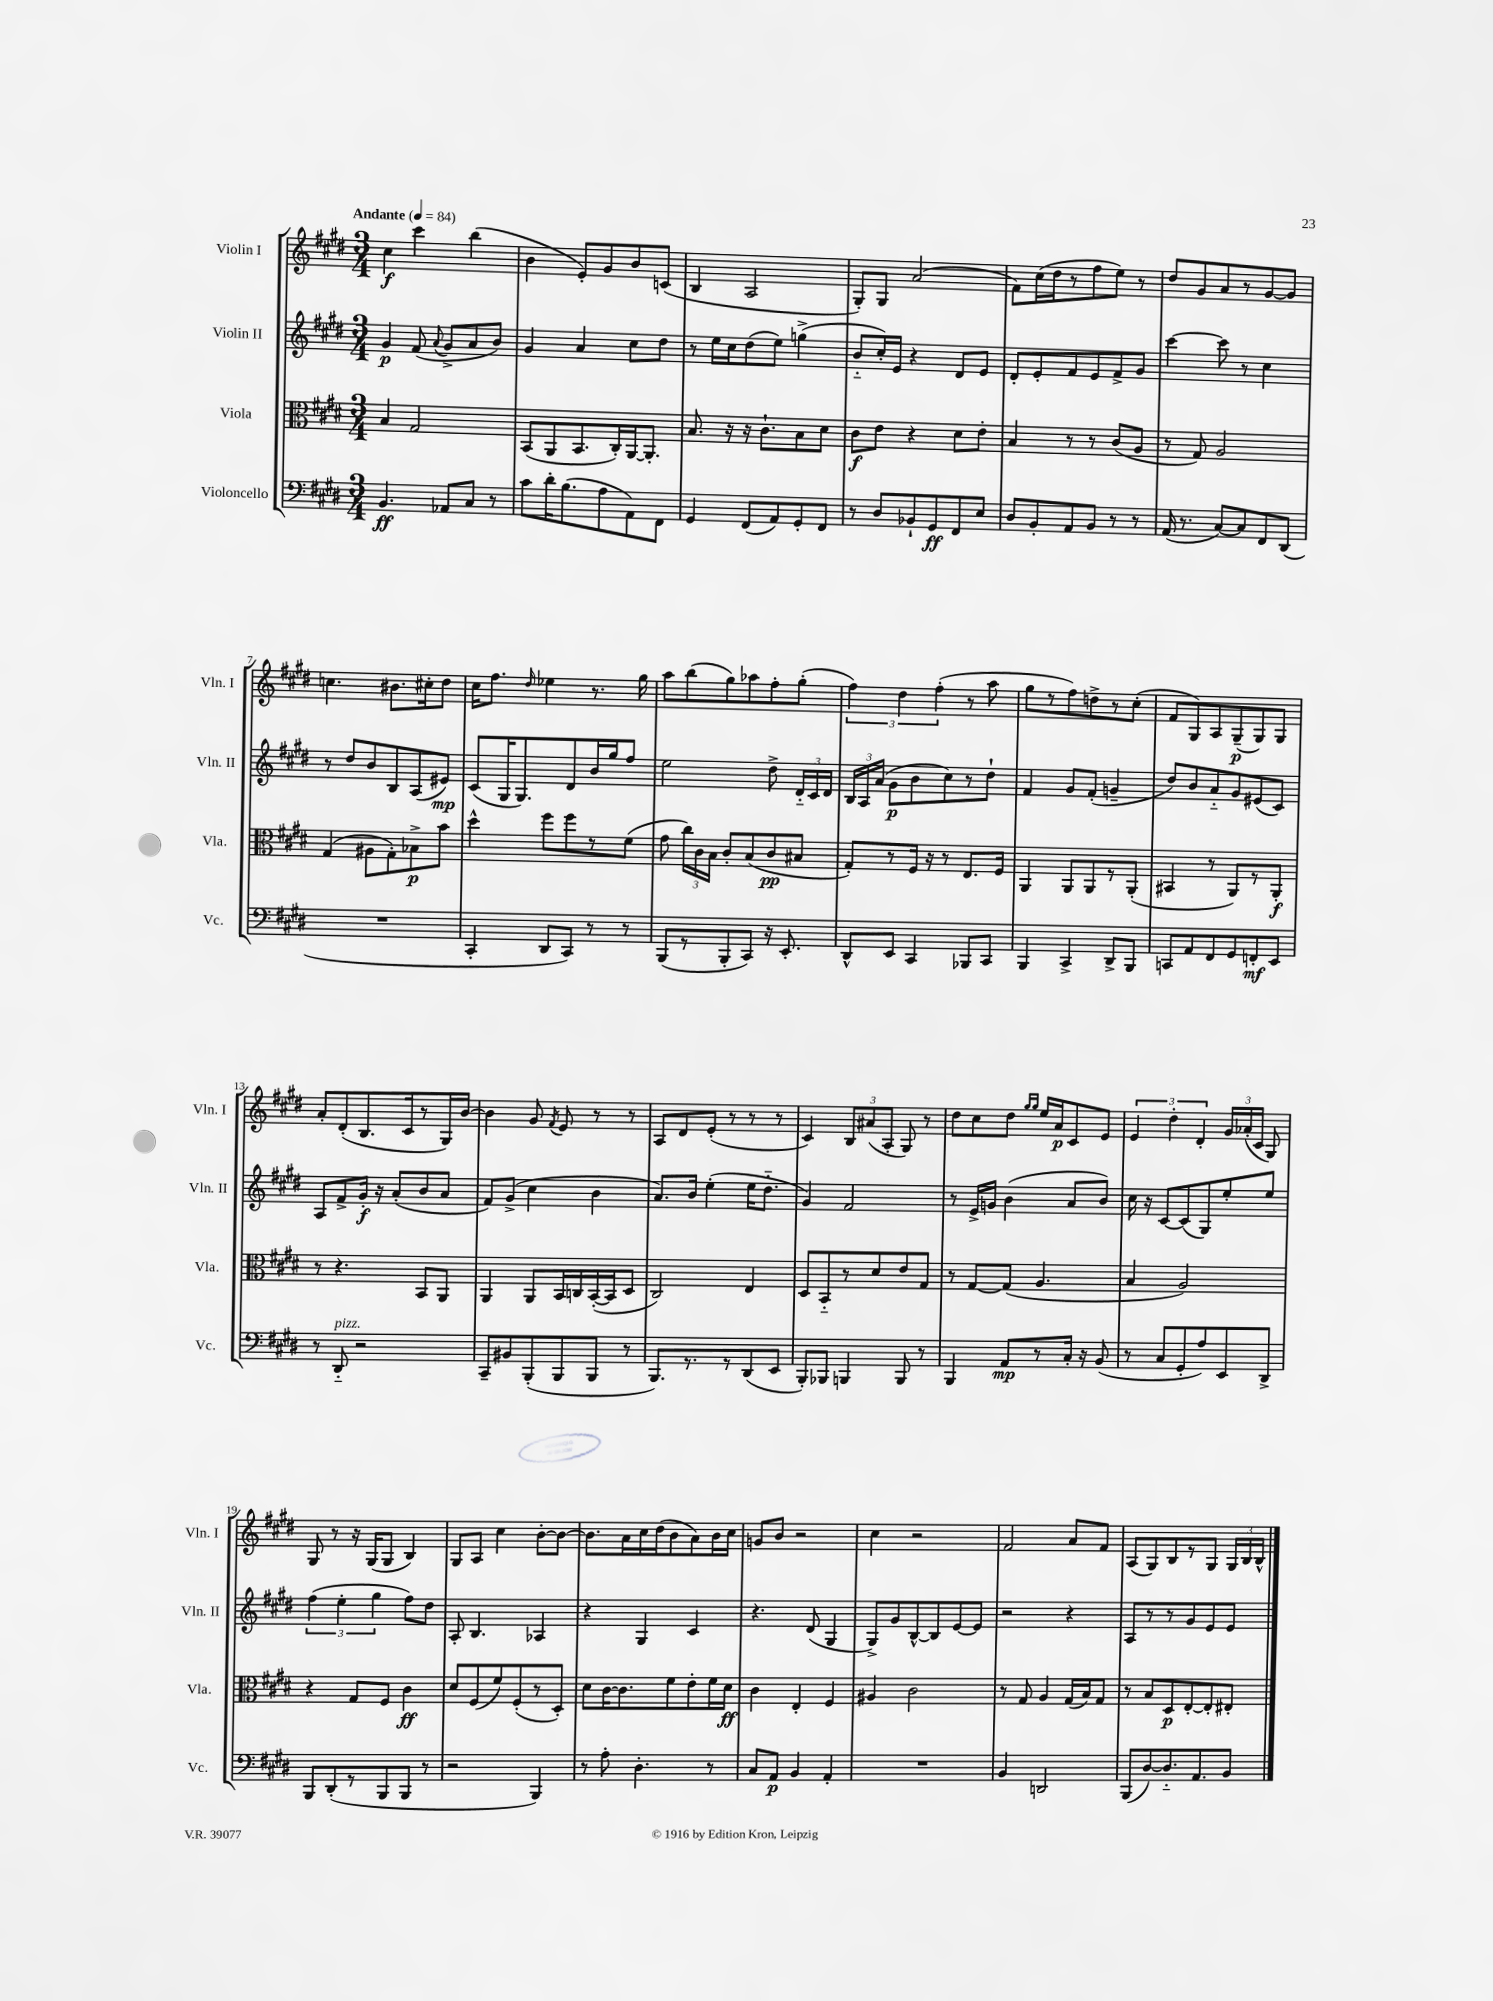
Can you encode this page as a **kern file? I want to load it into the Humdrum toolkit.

**kern	**dynam	**kern	**dynam	**kern	**dynam	**kern	**dynam
*part4	*part4	*part3	*part3	*part2	*part2	*part1	*part1
*staff4	*staff4	*staff3	*staff3	*staff2	*staff2	*staff1	*staff1
*I"Violoncello	*	*I"Viola	*	*I"Violin II	*	*I"Violin I	*
*I'Vc.	*	*I'Vla.	*	*I'Vln. II	*	*I'Vln. I	*
*clefF4	*	*clefC3	*	*clefG2	*	*clefG2	*
*k[f#c#g#d#]	*	*k[f#c#g#d#]	*	*k[f#c#g#d#]	*	*k[f#c#g#d#]	*
*M3/4	*	*M3/4	*	*M3/4	*	*M3/4	*
*MM84	*	*MM84	*	*MM84	*	*MM84	*
=1	=1	=1	=1	=1	=1	=1	=1
!	!	!	!	!	!	!LO:TX:a:B:t=Andante	!
4.BB/	ff	4B/	.	4g#/	p	4cc#\	f
.	.	2G#/	.	(8f#/	.	4ccc#\	.
.	.	.	.	8qqa/	.	.	.
8AA-X/L	.	.	.	8g#^/L	.	.	.
8C#/J	.	.	.	8a/	.	(4bb\	.
8r	.	.	.	8b/J)	.	.	.
=2	=2	=2	=2	=2	=2	=2	=2
8c#\L	.	(8BB/L	.	4g#/	.	4b\	.
16d#'\K	.	8AA/	.	.	.	.	.
(8.B\	.	.	.	.	.	.	.
.	.	8.BB/	.	4a/	.	8e'/L)	.
8A\	.	.	.	.	.	8g#/	.
.	.	16C#'/L)	.	.	.	.	.
8AA\)	.	[16AA/J	.	8cc#\L	.	8b/	.
.	.	8.AA'/J]	.	.	.	.	.
8FF#\J	.	.	.	8dd#\J	.	(8cn/J	.
=3	=3	=3	=3	=3	=3	=3	=3
4GG#/	.	8.B/	.	8r	.	4B/	.
.	.	.	.	16ee\LL	.	.	.
.	.	16r	.	16cc#\J	.	.	.
(8FF#/L	.	16r	.	(8dd#\	.	2A/	.
.	.	8.c#`\L	.	.	.	.	.
8AA/)	.	.	.	8ee\J)	.	.	.
8GG#'/	.	8B\	.	(4ggn^\	.	.	.
8FF#/J	.	8d#\J	.	.	.	.	.
=4	=4	=4	=4	=4	=4	=4	=4
8r	.	8c#\L	f	8b/L	.	8G#'/L)	.
8D#/L	.	8e\J	.	16cc#'/L)	.	8G#/J	.
.	.	.	.	16e/JJ	.	.	.
8BB-X`/	.	4r	.	4r	.	(2a/	.
8GG#/	ff	.	.	.	.	.	.
8FF#/	.	8d#\L	.	8d#/L	.	.	.
8E/J	.	8e'\J	.	8e/J	.	.	.
=5	=5	=5	=5	=5	=5	=5	=5
8D#/L	.	4B/	.	8d#'/L	.	8f#\L)	.
8BB'/	.	.	.	8e'/	.	(16cc#\L	.
.	.	.	.	.	.	16dd#\J	.
8AA/	.	8r	.	8f#/	.	8r	.
8BB/J	.	8r	.	8e/	.	8ff#\	.
8r	.	(8c#/L	.	8f#^/	.	8ee\J)	.
8r	.	8A/J	.	8g#/J	.	8r	.
=6	=6	=6	=6	=6	=6	=6	=6
(16AA/	.	8r	.	[4ccc#\	.	8dd#/L	.
8.r	.	.	.	.	.	.	.
.	.	8G#/)	.	.	.	8g#/	.
[8C#/L)	.	2A/	.	8ccc#\]	.	8a/	.
8C#/]	.	.	.	8r	.	8r	.
8FF#/	.	.	.	4cc#\	.	[8g#/	.
(8DD#/J	.	.	.	.	.	8g#/J]	.
!!LO:LB:g=z
=7	=7	=7	=7	=7	=7	=7	=7
2.r	.	(4G#/	.	8r	.	4.ccn\	.
.	.	.	.	8dd#/L	.	.	.
.	.	8A#X\L	.	8b/	.	.	.
.	.	8G#'\)	.	8B/	.	8.b#X\L	.
.	.	8B-X^\	p	(8A/	.	.	.
.	.	.	.	.	.	16cc#X'\k	.
.	.	8b\J	.	8e#X/J)	mp	8dd#\J	.
=8	=8	=8	=8	=8	=8	=8	=8
4CC#'/	.	4dd#^^\	.	(8c#/L	.	16cc#\KL	.
.	.	.	.	.	.	8.ff#\J	.
.	.	.	.	16G#/K	.	.	.
.	.	.	.	8.G#/)	.	.	.
.	.	.	.	.	.	16qqdd#/	.
8DD#/L	.	8ff#\L	.	.	.	4ee-X\	.
8CC#/J)	.	8ff#\	.	8d#/	.	.	.
8r	.	8r	.	16b/L	.	8.r	.
.	.	.	.	16gg#/J	.	.	.
8r	.	(8f#\J	.	8ff#/J	.	.	.
.	.	.	.	.	.	16gg#\	.
=9	=9	=9	=9	=9	=9	=9	=9
(8BBB/L	.	8g#\	.	2ee\	.	8aa\L	.
8r	.	24cc#\LL)	.	.	.	(8bb\	.
.	.	24c#\	.	.	.	.	.
.	.	24B\JJ	.	.	.	.	.
8BBB'/	.	8c#'/L	.	.	.	8gg#\)	.
8CC#/J)	.	(8B/	.	.	.	8aa-X\	.
16r	.	8c#/	pp	8dd#^\	.	8ff#'\	.
8.EE'/	.	.	.	.	.	.	.
.	.	8B#X/J	.	24d#/LL	.	(8gg#'\J	.
.	.	.	.	24c#/	.	.	.
.	.	.	.	24d#/JJ	.	.	.
=10	=10	=10	=10	=10	=10	=10	=10
8DD#^^/L	.	8G#'/L)	.	24B/LL	.	6ff#\)	.
.	.	.	.	24A/	.	.	.
.	.	.	.	(24a/JJ	.	.	.
8EE/J	.	8r	.	8g#\L	p	.	.
.	.	.	.	.	.	6dd#\	.
4CC#/	.	16F#/Jk	.	8b\	.	.	.
.	.	16r	.	.	.	.	.
.	.	.	.	.	.	(6ff#'\	.
.	.	8r	.	8cc#\)	.	.	.
8BBB-X/L	.	8.E/L	.	8r	.	8r	.
8CC#/J	.	.	.	8dd#`\J	.	8aa\	.
.	.	16F#/Jk	.	.	.	.	.
=11	=11	=11	=11	=11	=11	=11	=11
4BBB/	.	4AA/	.	4f#/	.	8gg#\L	.
.	.	.	.	.	.	8r	.
4CC#^/	.	8AA/L	.	8g#/L	.	8ff#\)	.
.	.	8AA/	.	(8f#'/J	.	8ddn^\	.
8DD#^/L	.	8r	.	4gn~/	.	8r	.
8BBB/J	.	(8AA'/J	.	.	.	(8cc#'\J	.
=12	=12	=12	=12	=12	=12	=12	=12
8CCn/L	.	4BB#X/	.	8dd#/L)	.	8f#/L	.
8AA/	.	.	.	8b/	.	8G#/)	.
8FF#/	.	8r	.	8a/	.	8A/	.
8GG#/	.	8AA/L)	.	8g#/	.	(8G#~/	p
8FFn'/	mf	8r	.	(8e#X/	.	8G#/)	.
8EE/J	.	8AA'/J	f	8c#/J)	.	8G#/J	.
!!LO:LB:g=z
=13	=13	=13	=13	=13	=13	=13	=13
8r	.	8r	.	8A/L	.	8a'/L	.
!LO:TX:a:i:t=pizz.	!	!	!	!	!	!	!
8DD#/	.	4.r	.	8f#^/	.	(8d#'/	.
2r	.	.	.	16g#'/Jk	f	8.B/	.
.	.	.	.	16r	.	.	.
.	.	.	.	(8a'/L	.	.	.
.	.	.	.	.	.	16c#/k	.
.	.	8BB/L	.	8b/	.	8r	.
.	.	8AA/J	.	8a/J	.	16G#/L)	.
.	.	.	.	.	.	[16b/JJ	.
=14	=14	=14	=14	=14	=14	=14	=14
8CC#~/L	.	4AA/	.	8f#/L)	.	4b\]	.
8BB#X/	.	.	.	(8g#^/J	.	.	.
(8BBB'/	.	8AA/L	.	4cc#\	.	8g#/	.
.	.	.	.	.	.	8qf#/	.
8BBB/	.	16BB/L	.	.	.	8e/	.
.	.	16Cn/	.	.	.	.	.
8BBB/J	.	([16BB'/	.	4b\	.	8r	.
.	.	16BB/J]	.	.	.	.	.
8r	.	8D#/J	.	.	.	8r	.
=15	=15	=15	=15	=15	=15	=15	=15
8.BBB/L)	.	2C#/)	.	8.a/L)	.	8A/L	.
.	.	.	.	.	.	8d#/	.
8.r	.	.	.	16b/Jk	.	.	.
.	.	.	.	(4ee'\	.	(8e'/J	.
8r	.	.	.	.	.	8r	.
(8DD#/	.	4E/	.	16ee\KL	.	8r	.
.	.	.	.	8.dd#\J	.	.	.
8EE/J	.	.	.	.	.	8r	.
=16	=16	=16	=16	=16	=16	=16	=16
8BBB'/L)	.	8D#/L	.	4g#/)	.	4c#/)	.
8BBB-X/J	.	8BB/	.	.	.	.	.
4BBBn/	.	8r	.	2f#/	.	12B/L	.
.	.	.	.	.	.	(12a#X/	.
.	.	8d#/	.	.	.	.	.
.	.	.	.	.	.	12A'/J	.
8BBB/	.	8e/	.	.	.	8G#/)	.
8r	.	8G#/J	.	.	.	8r	.
=17	=17	=17	=17	=17	=17	=17	=17
4BBB/	.	8r	.	8r	.	8dd#\L	.
.	.	[8G#/L	.	16e^/LL	.	8cc#\	.
.	.	.	.	16gn/JJ	.	.	.
8AA/L	mp	(8G#/J]	.	(4b\	.	8dd#\J	.
.	.	.	.	.	.	16qqgg#/LL	.
.	.	.	.	.	.	16qqgg#/JJ	.
8r	.	4.A/	.	.	.	16ee/LL	.
.	.	.	.	.	.	16a/J	p
16C#'/Jk	.	.	.	8a/L	.	8c#/	.
16r	.	.	.	.	.	.	.
(8BB/	.	.	.	8b/J)	.	8e/J	.
=18	=18	=18	=18	=18	=18	=18	=18
8r	.	4B/	.	16cc#\	.	6e/	.
.	.	.	.	16r	.	.	.
8C#/L	.	.	.	[8c#/L	.	.	.
.	.	.	.	.	.	6dd#'\	.
8GG#'/	.	2A/)	.	(8c#/]	.	.	.
.	.	.	.	.	.	6d#'/	.
8A/)	.	.	.	8G#/)	.	.	.
8EE/	.	.	.	8ee'/	.	24g#/LL	.
.	.	.	.	.	.	(24a-X'/	.
.	.	.	.	.	.	24c#/JJ	.
8DD#^/J	.	.	.	8ee/J	.	8G#/)	.
!!LO:LB:g=z
=19	=19	=19	=19	=19	=19	=19	=19
8BBB/L	.	4r	.	(6ff#\	.	8G#/	.
(8DD#'/	.	.	.	.	.	8r	.
.	.	.	.	6ee'\	.	.	.
8r	.	8G#/L	.	.	.	16r	.
.	.	.	.	.	.	(16G#/KL	.
.	.	.	.	6gg#\	.	.	.
8BBB/	.	8F#/J	.	.	.	8G#/J	.
8BBB/J	.	4c#\	ff	8ff#\L)	.	4B/)	.
8r	.	.	.	8dd#\J	.	.	.
=20	=20	=20	=20	=20	=20	=20	=20
2r	.	8d#/L	.	8A'/	.	8G#/L	.
.	.	(8F#/	.	4.B/	.	8A/J	.
.	.	8f#/)	.	.	.	4cc#\	.
.	.	(8F#'/	.	.	.	.	.
4BBB/)	.	8r	.	4A-X/	.	[8b'\L	.
.	.	8D#'/J)	.	.	.	8b\J_	.
=21	=21	=21	=21	=21	=21	=21	=21
8r	.	8d#\L	.	4r	.	8.b\L]	.
8A'\	.	[16c#\K	.	.	.	.	.
.	.	8.c#\]	.	.	.	16a\L	.
4.D#'\	.	.	.	4G#/	.	16cc#\	.
.	.	.	.	.	.	(16dd#\J	.
.	.	8f#\	.	.	.	8b\	.
.	.	8e'\	.	4c#/	.	8a\)	.
8r	.	16f#\L	.	.	.	16b\L	.
.	.	16d#\JJ	ff	.	.	16cc#\JJ	.
=22	=22	=22	=22	=22	=22	=22	=22
8C#/L	.	4c#\	.	4.r	.	8gn/L	.
8AA/J	p	.	.	.	.	8b/J	.
4BB/	.	4E'/	.	.	.	2r	.
.	.	.	.	(8d#/	.	.	.
4AA'/	.	4F#/	.	4G#/	.	.	.
=23	=23	=23	=23	=23	=23	=23	=23
2.r	.	4A#X/	.	8G#^/L)	.	4cc#\	.
.	.	.	.	8g#/	.	.	.
.	.	2c#\	.	[8B^^/	.	2r	.
.	.	.	.	8B/]	.	.	.
.	.	.	.	[8e/	.	.	.
.	.	.	.	8e/J]	.	.	.
=24	=24	=24	=24	=24	=24	=24	=24
4BB/	.	8r	.	2r	.	2f#/	.
.	.	8G#/	.	.	.	.	.
2DDn/	.	4A/	.	.	.	.	.
.	.	(16G#/LL	.	4r	.	8a/L	.
.	.	16B/J)	.	.	.	.	.
.	.	8G#/J	.	.	.	8f#/J	.
=25	=25	=25	=25	=25	=25	=25	=25
(8BBB/L	.	8r	.	8A/L	.	(8A/L	.
[8D#/)	.	8B/L	.	8r	.	8G#/)	.
8.D#/]	.	8D#/	p	8r	.	8B/	.
.	.	[8E'/	.	8g#/	.	8r	.
8.AA/	.	.	.	.	.	.	.
.	.	8E'/]	.	8e/	.	8G#/J	.
8BB/J	.	8E#X'/J	.	8e/J	.	24G#/LL	.
.	.	.	.	.	.	24B/	.
.	.	.	.	.	.	24B^^/JJ	.
==	==	==	==	==	==	==	==
*-	*-	*-	*-	*-	*-	*-	*-
